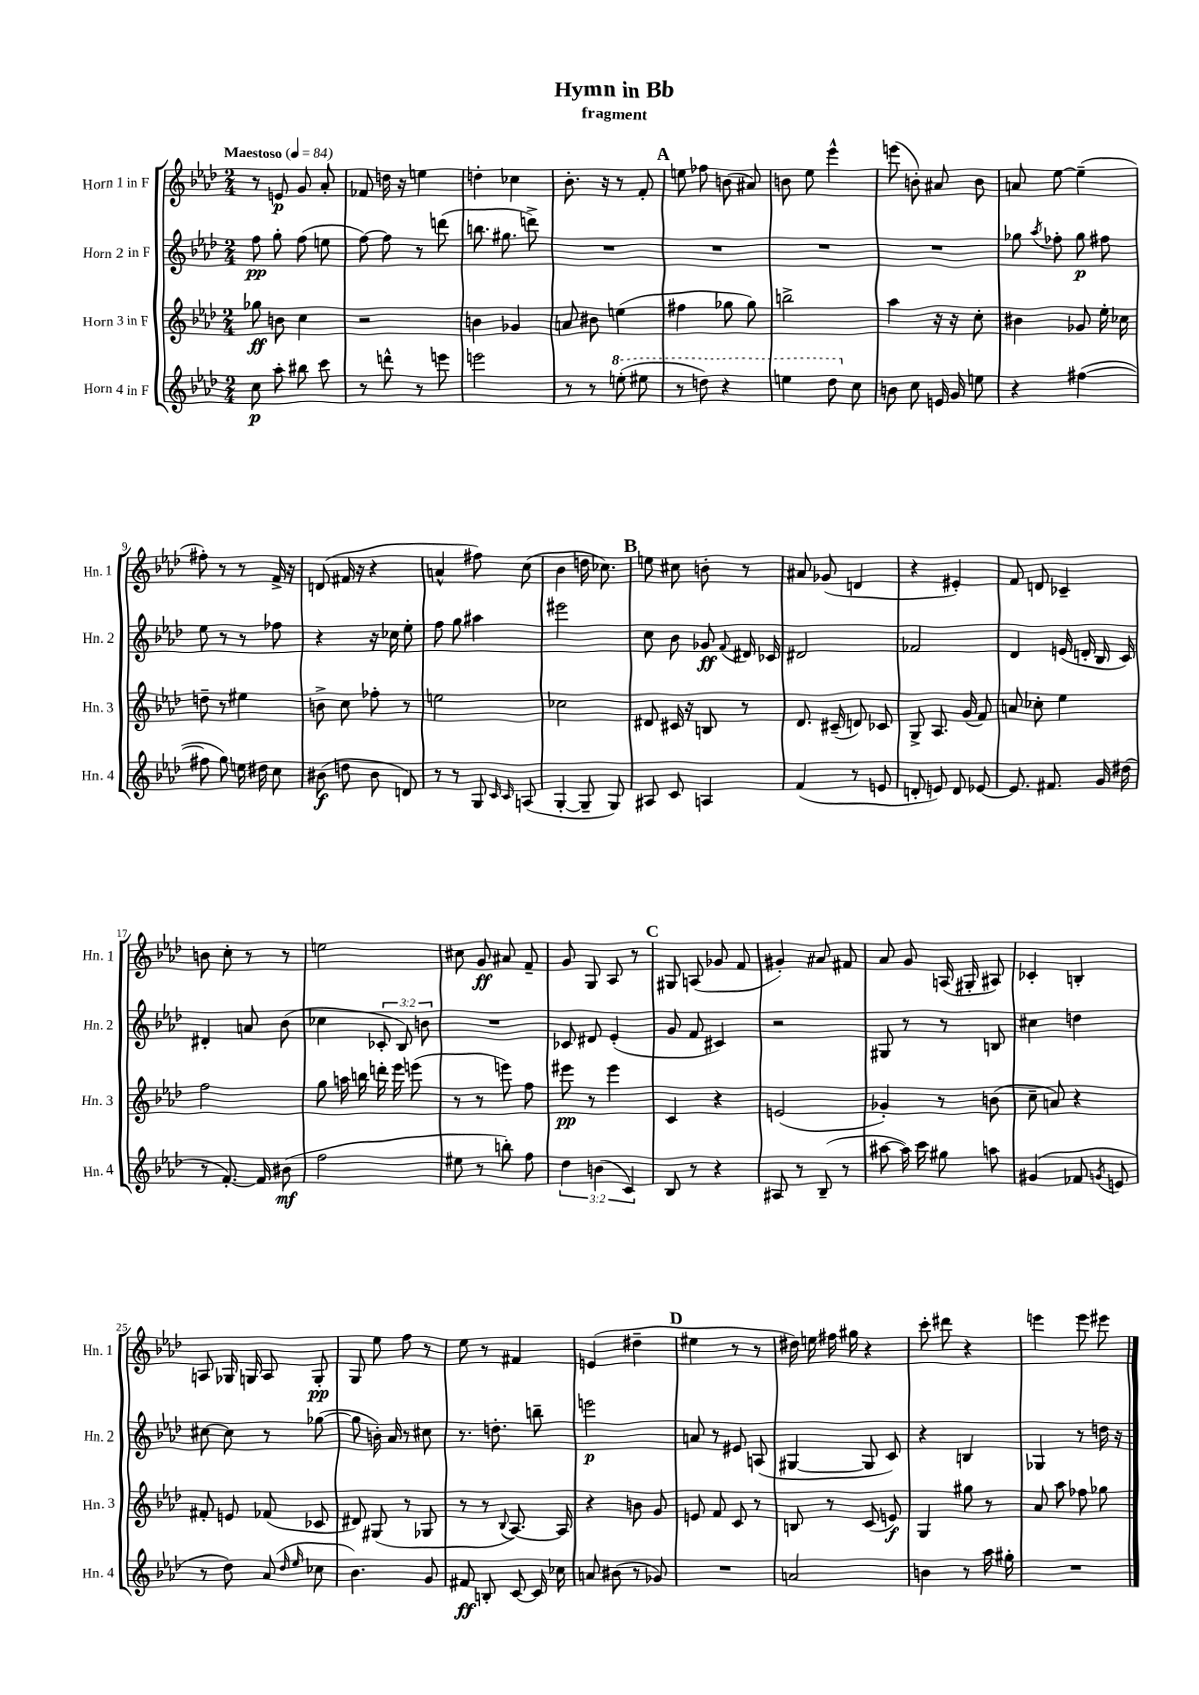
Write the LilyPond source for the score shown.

\header { title = "Hymn in Bb" subtitle = "fragment" }
<<
\new StaffGroup <<
\new Staff = "s0" \with { instrumentName = "Horn 1 in F" shortInstrumentName = "Hn. 1" } {
    \clef treble \key aes \major \numericTimeSignature \time 2/4 \tempo "Maestoso" 4 = 84
    \autoBeamOff r8 e'8\p g'8 aes'8-. |
    fes'8 d''16 r16 e''4 |
    d''4-. ces''4 |
    bes'8.-. r16 r8 f'8-. |
    \mark \markup { \bold "A" } e''8 fes''8 b'8( ais'8) |
    b'8 ees''8 ees'''4-^ |
    e'''8( b'8-.) ais'8 b'8 |
    a'8 ees''8~ ees''4--( |
    fis''8-.) r8 r8 f'16-> r16 |
    d'8( fis'16 r16 r4 |
    a'4-^ fis''8) c''8( |
    bes'4 d''16 ces''8.) |
    \mark \markup { \bold "B" } e''8 cis''8 b'8-. r8 |
    ais'8 ges'8( d'4 |
    r4 eis'4-.) |
    f'8 d'8 ces'4-- |
    b'8 c''8-. r8 r8 |
    e''2 |
    cis''8 g'8\ff ais'8 f'8-- |
    g'8 g8 aes8 r8 |
    \mark \markup { \bold "C" } gis8 a8( ges'8 f'8 |
    gis'4-.) ais'8 fis'8 |
    aes'8 g'8 a16( gis16-. ais8) |
    ces'4-. b4-. |
    a8 ges16 g16 a8 g8-.\pp |
    g8 ees''8 f''8 r8 |
    ees''8 r8 fis'4 |
    e'4( dis''4-- |
    \mark \markup { \bold "D" } eis''4 r8 r8 |
    dis''16) e''16 fis''16 gis''16 r4 |
    c'''8-. dis'''8 r4 |
    e'''4 e'''8 eis'''8 \bar "|." |
}
\new Staff = "s1" \with { instrumentName = "Horn 2 in F" shortInstrumentName = "Hn. 2" } {
    \clef treble \key aes \major \numericTimeSignature \time 2/4 \override Staff.TupletNumber.text = #tuplet-number::calc-fraction-text
    \autoBeamOff f''8\pp g''8-. f''8( e''8 |
    f''8~) f''8 r8 d'''8( |
    b''8. gis''8. d'''8->) |
    R2 |
    \mark \markup { \bold "A" } R2 |
    R2 |
    R2 |
    ges''8 \acciaccatura { aes''8 } fes''8-. ges''8\p fis''8 |
    ees''8 r8 r8 fes''8 |
    r4 r16 ces''16 ees''8-. |
    f''8 g''8 ais''4 |
    eis'''2 |
    \mark \markup { \bold "B" } c''8 bes'8 ges'8\ff \appoggiatura { f'8 } dis'16 ces'16 |
    dis'2 |
    fes'2 |
    des'4 e'16( d'16-. bes16 c'16) |
    dis'4-. a'8 bes'8( |
    ces''4 \tuplet 3/2 { ces'8-. bes8) b'8 } |
    R2 |
    ces'8 dis'8 ees'4-.( |
    \mark \markup { \bold "C" } g'8 f'8 cis'4) |
    r2 |
    gis8 r8 r8 b8 |
    cis''4 d''4 |
    cis''8~ cis''8 r8 ges''8~( |
    ges''8 b'16-.) aes'16 r8 cis''8 |
    r8. d''8.-. b''8-- |
    e'''2\p |
    \mark \markup { \bold "D" } a'8 r8 eis'8 a8( |
    gis4~ gis8 c'8) |
    r4 b4 |
    ges4 r8 d''16 r16 \bar "|." |
}
\new Staff = "s2" \with { instrumentName = "Horn 3 in F" shortInstrumentName = "Hn. 3" } {
    \clef treble \key aes \major \numericTimeSignature \time 2/4
    \autoBeamOff ges''8\ff b'8 c''4 |
    r2 |
    b'4 ges'4 |
    a'8 bis'8 e''4( |
    \mark \markup { \bold "A" } fis''4 ges''8 ges''8) |
    b''2-> |
    aes''4 r16 r16 c''8-. |
    bis'4 ges'8 ees''16-. ces''16 |
    d''8-- r8 eis''4 |
    b'8-> c''8 fes''8-. r8 |
    e''2 |
    ces''2 |
    \mark \markup { \bold "B" } dis'8 cis'16 r16 b8 r8 |
    des'8. cis'16--( d'8) ces'8 |
    g8-> aes8. g'16( f'8) |
    a'8 ces''8-. ees''4 |
    f''2 |
    g''8 a''16 b''16 d'''16-. ees'''16 e'''8( |
    r8 r8 e'''8) f''8 |
    eis'''8\pp r8 eis'''4 |
    \mark \markup { \bold "C" } c'4 r4 |
    e'2( |
    ges'4-.) r8 b'8( |
    c''8-- a'8) r4 |
    fis'8-. e'8 fes'8( ces'8 |
    dis'8) gis8( r8 ges8 |
    r8 r8 \appoggiatura { bes8 } aes8.~) aes16 |
    r4 b'8 g'8 |
    \mark \markup { \bold "D" } e'8 f'8 c'8 r8 |
    b8 r8 c'8( e'8\f) |
    g4 gis''8 r8 |
    aes'8 aes''8 fes''8 ges''8 \bar "|." |
}
\new Staff = "s3" \with { instrumentName = "Horn 4 in F" shortInstrumentName = "Hn. 4" } {
    \clef treble \key aes \major \numericTimeSignature \time 2/4 \override Staff.TupletNumber.text = #tuplet-number::calc-fraction-text
    \autoBeamOff c''8\p aes''8-. bis''8 c'''8 |
    r8 d'''8-^ r8 e'''8 |
    e'''2 |
    r8 r8 \ottava #1 e'''8-.( eis'''8 |
    \mark \markup { \bold "A" } r8 d'''8) r4 |
    e'''4 des'''8 \ottava #0 c''8 |
    b'8 c''8 e'16 g'16 e''8 |
    r4 fis''4~( |
    fis''8 g''8) e''16 dis''16 c''8 |
    bis'8\f( d''8 bis'8 d'8) |
    r8 r8 g8 \grace { c'16 c'16 } a8( |
    g4~-. g8-- g8) |
    \mark \markup { \bold "B" } ais8 c'8 a4 |
    f'4( r8 e'8 |
    d'8-. e'8) d'8 ees'8~ |
    ees'8. fis'8. g'16 dis''16( |
    r8 f'8.~-.) f'16 bis'8\mf( |
    f''2 |
    eis''8 r8 b''8-.) f''8 |
    \tuplet 3/2 { des''4 b'4( c'4) } |
    \mark \markup { \bold "C" } bes8 r8 r4 |
    ais8 r8 bes8--( r8 |
    ais''8~ ais''16) c'''16 gis''8 a''8 |
    gis'4( fes'8 \acciaccatura { g'8 } e'8 |
    r8 des''8) aes'8( \grace { des''16 ees''16 } ces''8 |
    bes'4.) g'8 |
    fis'8\ff b8-. c'8~ c'16 ces''16 |
    a'8 bis'8( r8 ges'8) |
    \mark \markup { \bold "D" } R2 |
    a'2 |
    b'4 r8 aes''16 gis''16-. |
    R2 \bar "|." |
}
>>
>>
